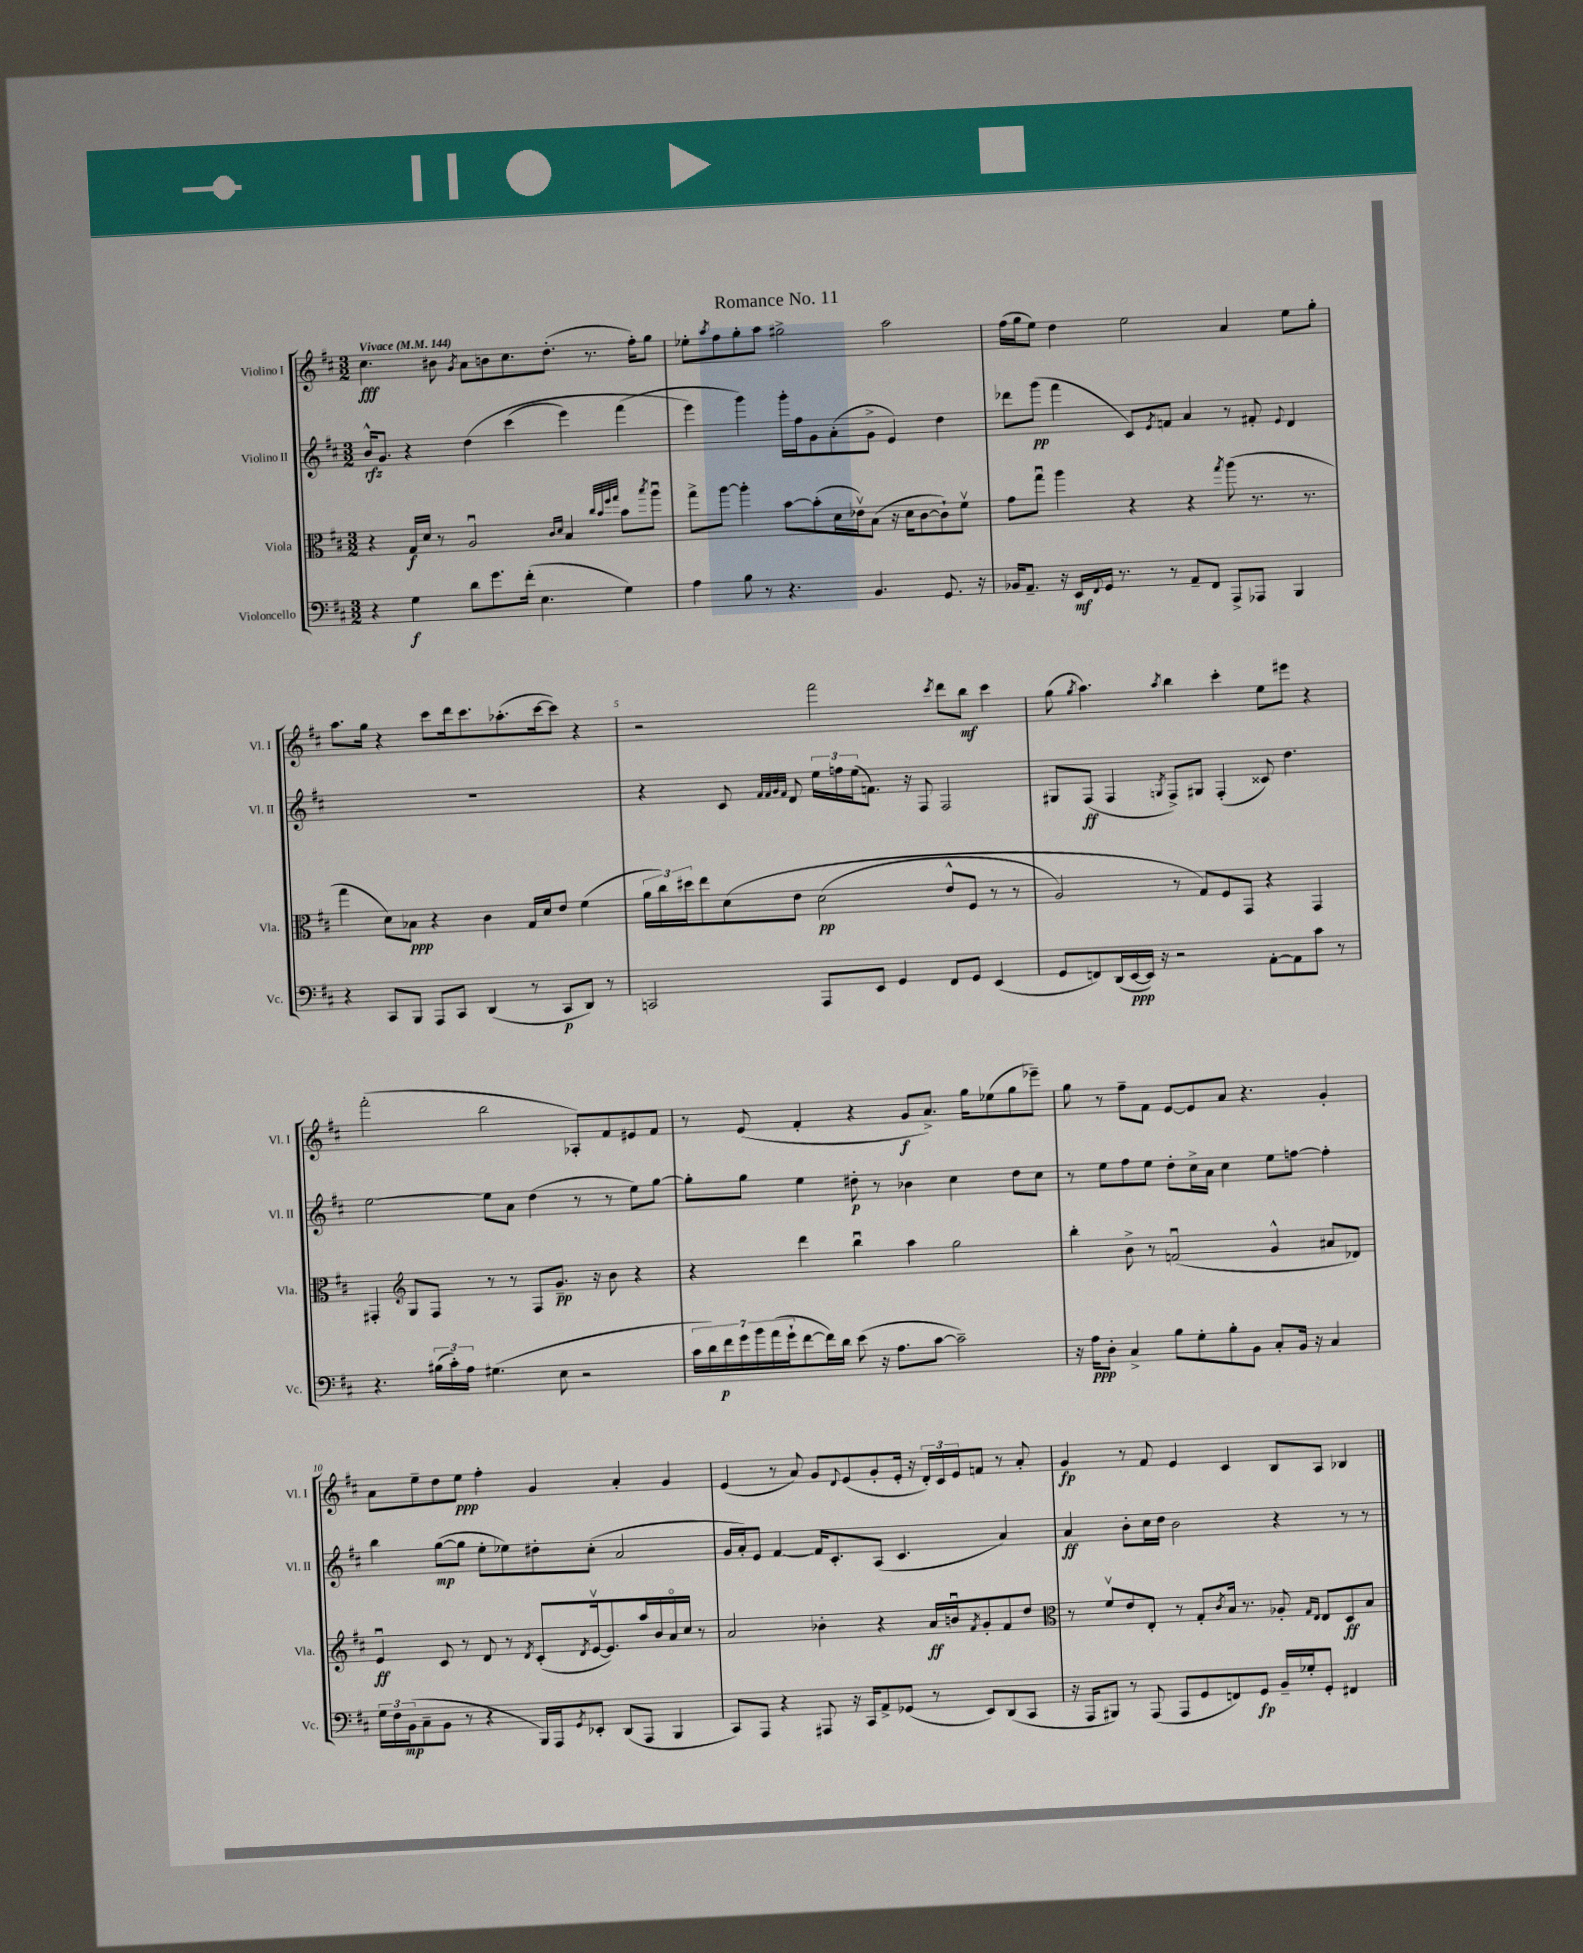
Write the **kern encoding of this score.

**kern	**dynam	**kern	**dynam	**kern	**dynam	**kern	**dynam
*part4	*part4	*part3	*part3	*part2	*part2	*part1	*part1
*staff4	*staff4	*staff3	*staff3	*staff2	*staff2	*staff1	*staff1
*I"Violoncello	*	*I"Viola	*	*I"Violino II	*	*I"Violino I	*
*I'Vc.	*	*I'Vla.	*	*I'Vl. II	*	*I'Vl. I	*
*clefF4	*	*clefC3	*	*clefG2	*	*clefG2	*
*k[f#c#]	*	*k[f#c#]	*	*k[f#c#]	*	*k[f#c#]	*
*M3/2	*	*M3/2	*	*M3/2	*	*M3/2	*
*MM144	*	*MM144	*	*MM144	*	*MM144	*
=1	=1	=1	=1	=1	=1	=1	=1
!	!	!	!	!	!	!LO:TX:a:B:t=Vivace	!
4r	.	4r	.	16b^^/KL	rfz	4.cc#\	fff
.	.	.	.	8.g/J	.	.	.
4G\	f	16G/LL	f	4r	.	.	.
.	.	16d/JJ	.	.	.	.	.
.	.	8r	.	.	.	8b#X\	.
.	.	.	.	.	.	8qg/	.
8d\L	.	2Au/	.	(4dd\	.	8a\L	.
8.g\	.	.	.	.	.	8bn\	.
.	.	.	.	(4ccc#\	.	8.cc#\	.
(16f#'\Jk	.	.	.	.	.	.	.
4.E\	.	.	.	.	.	.	.
.	.	.	.	.	.	(8.dd'\J	.
.	.	16qqc#/LL	.	.	.	.	.
.	.	16qqd/JJ	.	.	.	.	.
.	.	4B/	.	4eee\)	.	.	.
.	.	.	.	.	.	8.r	.
.	.	32qqcc#/LLL	.	.	.	.	.
.	.	32qqb/	.	.	.	.	.
.	.	32qqff#/	.	.	.	.	.
.	.	32qqgg/JJJ	.	.	.	.	.
4G\)	.	8b\L	.	(4fff#\	.	.	.
.	.	.	.	.	.	16ff#'\KL)	.
.	.	8qbb/	.	.	.	.	.
.	.	8aau\J	.	.	.	8gg\J	.
=2	=2	=2	=2	=2	=2	=2	=2
4A\	.	8gg^\L	.	4eee\)	.	8ee-X'\L	.
.	.	.	.	.	.	8qaa/	.
.	.	[8aa\J	.	.	.	8ff#\	.
8B\	.	4aa'\]	.	4ggg\)	.	8gg'\	.
8r	.	.	.	.	.	8aa\J	.
4.r	.	[8b\L	.	16ggg'\LL	.	2gg#X^\	.
.	.	.	.	16ff#\J	.	.	.
.	.	(8b'\]	.	8g\	.	.	.
.	.	16d\L	.	(8a'\	.	.	.
.	.	16e-Xv\J)	.	.	.	.	.
4.BB/	.	(8B\J	.	8g^\J	.	.	.
.	.	16r	.	4e/)	.	2aa\	.
.	.	16d\KL	.	.	.	.	.
.	.	[8c#\	.	.	.	.	.
8.GG/	.	8c#`\])	.	4dd\	.	.	.
.	.	8f#v\J	.	.	.	.	.
16r	.	.	.	.	.	.	.
=3	=3	=3	=3	=3	=3	=3	=3
16BB-X/KL	.	8g\L	.	8ddd-X\L	.	(16ff#\LL	.
8.AA~/J	.	.	.	.	.	16gg\J	.
.	.	8ggu\J	.	(8ggg\J	pp	8ee\J)	.
16r	.	4aa\	.	4fff#\	.	4dd\	.
16EE/LL	mf	.	.	.	.	.	.
8qqFF#/	.	.	.	.	.	.	.
16GG/JJ	.	.	.	.	.	.	.
8.r	.	.	.	.	.	.	.
.	.	4r	.	8c#/L)	.	2ee\	.
.	.	.	.	8qe/	.	.	.
8r	.	.	.	8fn/J	.	.	.
8AA~/L	.	4r	.	4a/	.	.	.
8FF#/J	.	.	.	.	.	.	.
.	.	8qgg/	.	.	.	.	.
8AAA^/L	.	(8aa\	.	8r	.	4a/	.
8AAA-X/J	.	8.r	.	8f#X'/	.	.	.
.	.	.	.	8qqe/	.	.	.
4BBB/	.	.	.	4d/	.	8ee\L	.
.	.	8.r	.	.	.	.	.
.	.	.	.	.	.	8gg'\J	.
!!LO:LB:g=z
=4	=4	=4	=4	=4	=4	=4	=4
4r	.	4gg\	.	1.r	.	8.aa\L	.
.	.	.	.	.	.	16gg\Jk	.
8CC#/L	.	8d\L)	.	.	.	4r	.
8BBB/J	.	8B-X\J	ppp	.	.	.	.
8AAA/L	.	4r	.	.	.	8ccc#\L	.
8CC#/J	.	.	.	.	.	16ddd\k	.
.	.	.	.	.	.	8.ccc#\	.
(4DD/	.	4c#\	.	.	.	.	.
.	.	.	.	.	.	(8.aa-X'\	.
8r	.	16G/LL	.	.	.	.	.
.	.	16d/J	.	.	.	[16ccc#\k	.
8CC#/L	p	8e/J	.	.	.	8ccc#\J])	.
8DD/J)	.	(4f#\	.	.	.	4r	.
8r	.	.	.	.	.	.	.
=5	=5	=5	=5	=5	=5	=5	=5
2CCn/	.	24a\LL	.	4r	.	2r	.
.	.	24cc#\)	.	.	.	.	.
.	.	24dd#X\J	.	.	.	.	.
.	.	8ee\	.	.	.	.	.
.	.	(8d\	.	8c#/	.	.	.
.	.	.	.	32qqf#/LLL	.	.	.
.	.	.	.	32qqf#/	.	.	.
.	.	.	.	32qqg/	.	.	.
.	.	.	.	32qqf#/JJJ	.	.	.
.	.	8e\J	.	8d/	.	.	.
8AAA/L	.	(2d\	pp	24ee\LL	.	2fff#\	.
.	.	.	.	24ffn\	.	.	.
.	.	.	.	(24ee\J	.	.	.
8EE/J	.	.	.	8.fn\J)	.	.	.
4GG/	.	.	.	.	.	.	.
.	.	.	.	16r	.	.	.
.	.	.	.	8F#/	.	.	.
.	.	.	.	.	.	8qccc#/	.
8FF#/L	.	8e^^/L	.	2F#/	.	8ddd\L	.
8GG/J	.	8F#/J	.	.	.	8bb\J	mf
(4EE/	.	8r	.	.	.	4ccc#\	.
.	.	8r	.	.	.	.	.
=6	=6	=6	=6	=6	=6	=6	=6
8GG/L	.	2A/)	.	8G#X/L	.	(8gg\	.
.	.	.	.	.	.	8qgg/	.
8FFn/)	.	.	.	(8F#/J	ff	4.aa\)	.
(16DD/L	.	.	.	4F#/	.	.	.
[16EE/	ppp	.	.	.	.	.	.
16EE/JJ])	.	.	.	.	.	.	.
16r	.	.	.	.	.	.	.
.	.	.	.	8qGn/	.	8qaa/	.
2r	.	8r	.	8F#^/L)	.	4bb\	.
.	.	8G/L)	.	8G#X/J	.	.	.
.	.	8F#/	.	(4F#'/	.	4ccc#'\	.
.	.	8GG/J	.	.	.	.	.
[8AA'\L	.	4r	.	8c##X/)	.	8ee\L	.
8AA\]	.	.	.	4.dd\	.	8eee#X\J	.
8c#\J	.	4GG/	.	.	.	4r	.
8r	.	.	.	.	.	.	.
!!LO:LB:g=z
=7	=7	=7	=7	=7	=7	=7	=7
4.r	.	4GG#X'/	.	[2ee\	.	(2fff#'\	.
*	*	*clefG2	*	*	*	*	*
.	.	8G/L	.	.	.	.	.
(24B#X\LL	.	8F#/J	.	.	.	.	.
24c#'\)	.	.	.	.	.	.	.
24A\JJ	.	.	.	.	.	.	.
(4.G#X\	.	8r	.	8ee\L]	.	2bb\	.
.	.	8r	.	8a\J	.	.	.
.	.	8F#/L	.	(4dd\	.	.	.
8E\	.	8.g~/J	pp	.	.	.	.
2r	.	.	.	8r	.	8A-X'/L)	.
.	.	16r	.	.	.	.	.
.	.	8b\	.	8r	.	8f#/	.
.	.	4r	.	8ee\L)	.	8e#X/	.
.	.	.	.	[8gg\J	.	8f#/J	.
=8	=8	=8	=8	=8	=8	=8	=8
28c#\LL	.	4r	.	8gg'\L]	.	8r	.
28d\)	.	.	.	.	.	.	.
28f#\	p	.	.	.	.	.	.
28g\	.	.	.	.	.	.	.
.	.	.	.	8gg\J	.	(8e/	.
28b\	.	.	.	.	.	.	.
(28a\	.	.	.	.	.	.	.
28g`\J	.	.	.	.	.	.	.
[8f#\	.	4ddd\	.	4ee\	.	4f#'/	.
16f#\L])	.	.	.	.	.	.	.
16d\JJ	.	.	.	.	.	.	.
(8e\	.	4bbu\	.	8dd#X'\	p	4r	.
16r	.	.	.	8r	.	.	.
8.A\L	.	.	.	.	.	.	.
.	.	4aa\	.	4b-X\	.	8g/L	f
[8c#\J	.	.	.	.	.	8.a^/J)	.
2c#~\])	.	2gg\	.	4cc#\	.	.	.
.	.	.	.	.	.	16gg\KL	.
.	.	.	.	.	.	(8ee-X\	.
.	.	.	.	8dd#\L	.	8gg\	.
.	.	.	.	8cc#\J	.	8eee-X~\J)	.
=9	=9	=9	=9	=9	=9	=9	=9
16r	.	4bb'\	.	8r	.	8gg\	.
16A\KL	ppp	.	.	.	.	.	.
8D'\J	.	.	.	8ee\L	.	8r	.
4C#^/	.	8b^\	.	8ff#\	.	8ff#~\L	.
.	.	8r	.	8ee\J	.	8f#\J	.
8B\L	.	(2fnu/	.	8dd'\L	.	[8e/L	.
8G'\	.	.	.	16cc#^\L	.	8e/]	.
.	.	.	.	16a\JJ	.	.	.
8B'\	.	.	.	4cc#\	.	8a/J	.
8BB\J	.	.	.	.	.	4.r	.
8C#'/L	.	4g^^/	.	8ee\L	.	.	.
16BB/Jk	.	.	.	[8ffn\J	.	.	.
16r	.	.	.	.	.	.	.
4C#/	.	8a#X/L	.	4ff'\]	.	4g'/	.
.	.	8d-X/J)	.	.	.	.	.
!!LO:LB:g=z
=10	=10	=10	=10	=10	=10	=10	=10
24G\LL	.	4eu/	ff	4bb\	.	8a\L	.
24F#\	.	.	.	.	.	.	.
(24BB\J	mp	.	.	.	.	.	.
8C#~\	.	.	.	.	.	8ee~\	.
8BB\J	.	8c#/	.	([8gg\L	mp	8dd\	.
8r	.	8r	.	8gg\J]	.	8ee\J	ppp
4r	.	8d/	.	8ee'\L	.	4ff#'\	.
.	.	8r	.	8ee-X\)	.	.	.
.	.	8qd/	.	.	.	.	.
16BBB/LL)	.	(8c#'/L	.	8dd#X'\	.	4g/	.
16AAA/J	.	.	.	.	.	.	.
8qGG/	.	8qd/	.	.	.	.	.
8EE-X'/J	.	[16ev/k	.	(8cc#'\J	.	.	.
.	.	8.e/])	.	.	.	.	.
(8DD/L	.	.	.	2a/	.	4a'/	.
8AAA/J	.	16aa/L	.	.	.	.	.
.	.	16b/	.	.	.	.	.
4BBB/	.	16a/	.	.	.	4g/	.
.	.	16cc#/JJ	.	.	.	.	.
.	.	8r	.	.	.	.	.
=11	=11	=11	=11	=11	=11	=11	=11
8CC#/L)	.	2a/	.	16g/LL	.	(4e/	.
.	.	.	.	16a'/J)	.	.	.
8AAA/J	.	.	.	8e/J	.	.	.
4r	.	.	.	[4f#/	.	8r	.
.	.	.	.	.	.	8a/)	.
8AAA#X/	.	4b-X'\	.	16f#/KL]	.	8g/L	.
.	.	.	.	8.c#'/	.	.	.
.	.	.	.	.	.	8qqd/	.
16r	.	.	.	.	.	(8e/	.
16CC#/KL	.	.	.	.	.	.	.
8AA^/	.	4r	.	(8A/J	.	8g'/	.
(8GG-X/J	.	.	.	4.c#/	.	16e'/Jk	.
.	.	.	.	.	.	16r	.
8r	.	16a/LL	ff	.	.	24d'/LL)	.
.	.	.	.	.	.	24c#/	.
.	.	16bnu/J	.	.	.	.	.
.	.	.	.	.	.	24e/J	.
.	.	8qf#/	.	.	.	.	.
8EE/L)	.	8g'/	.	.	.	8fn/J	.
(8DD/	.	8f#/	.	4a/)	.	8r	.
8CC#/J	.	8dd/J	.	.	.	8a'/	.
=12	=12	=12	=12	=12	=12	=12	=12
*	*	*clefC3	*	*	*	*	*
16r	.	8r	.	4a/	ff	4g/	fp
16AAA/KL	.	.	.	.	.	.	.
8BBB#X/J)	.	8f#v/L	.	.	.	.	.
8r	.	8e/	.	8b'\L	.	8r	.
(8AAA/	.	8E'/J	.	16cc#\L	.	8f#/	.
.	.	.	.	16dd\JJ	.	.	.
8AAA/L	.	8r	.	2b\	.	4e/	.
8GG/	.	8G'/L	.	.	.	.	.
.	.	8qc#/	.	.	.	.	.
8FFn/)	.	16B/Jk	.	.	.	4c#/	.
.	.	8.r	.	.	.	.	.
8GG/J	fp	.	.	.	.	.	.
16BB~/LL	.	8A-X'/	.	4r	.	8B/L	.
16G-X'/J	.	.	.	.	.	.	.
.	.	16qqG/LL	.	.	.	.	.
.	.	16qqE/JJ	.	.	.	.	.
8GG'/J	.	8E/L	.	.	.	8A/J	.
4FF#X/	.	8D/	ff	8r	.	4B-X/	.
.	.	8B/J	.	8r	.	.	.
==	==	==	==	==	==	==	==
*-	*-	*-	*-	*-	*-	*-	*-
